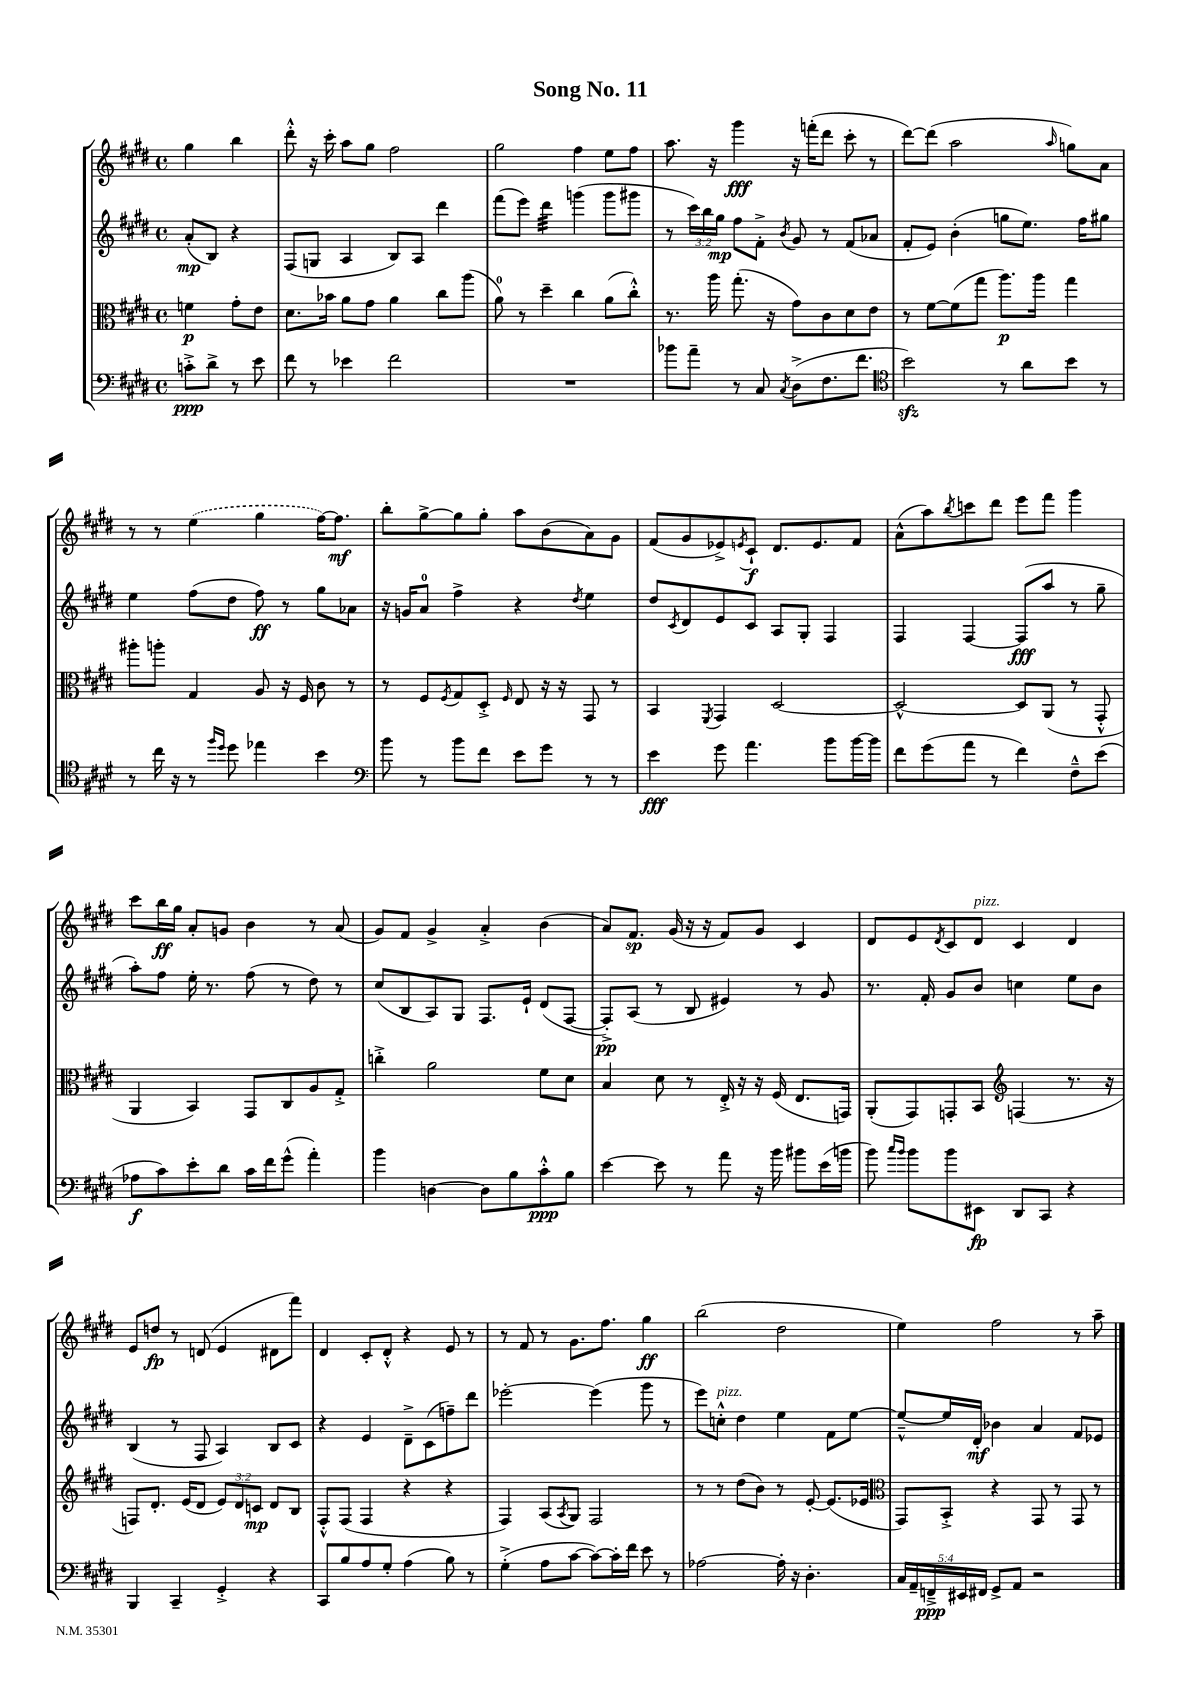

**kern	**kern	**kern	**kern
*staff4	*staff3	*staff2	*staff1
*clefF4	*clefC3	*clefG2	*clefG2
*k[f#c#g#d#]	*k[f#c#g#d#]	*k[f#c#g#d#]	*k[f#c#g#d#]
*M4/4	*M4/4	*M4/4	*M4/4
*met(c)	*met(c)	*met(c)	*met(c)
8c'^\L	4f\	(8a'/L	4gg#\
8d#^\J	.	8B/J)	.
8r	8g#'\L	4r	4bb\
8e\	8e\J	.	.
=	=	=	=
8f#\	8.d#\L	(8F#/L	8ddd#'^^\
8r	.	8G/J	16r
.	16b-\Jk	.	16ccc#'\
4e-\	8a\L	4A/	8aa\L
.	8g#\J	.	8gg#\J
2f#\	4a\	8B/L)	2ff#\
.	.	8A/J	.
.	8cc#\L	4ddd#\	.
.	(8aa\J	.	.
=	=	=	=
1r	8a\)	(8fff#\L	2gg#\
.	8r	8eee\J)	.
.	4dd#~\	4ddd#\	.
.	4cc#\	(4ggg\	4ff#\
.	(8a\L	8ggg\L	8ee\L
.	8cc#'^^\J)	8ggg#\J	8ff#\J
=	=	=	=
8b-\L	8.r	8r	8.aa\
8a~\J	.	24ccc#\LL)	.
.	.	24bb\	.
.	16aa\	.	16r
.	.	24gg#\JJ	.
8r	(8.gg#'\	8ff#\L	4ggg#\
8C#/	.	8f#'^\J	.
.	16r	.	.
8qC#/	.	8qb/	.
(8D#^\L	8g#\L)	8g#/	16r
.	.	.	(16fff'\LK
8.F#\	8c#\	8r	8ddd#\J
.	8d#\	(8f#/L	8ccc#'\
8.f#\J	.	.	.
.	8e\J	8a-/J	8r
=	=	=	=
*clefC4	*	*	*
2b\)	8r	8f#'/L	[8ddd#\L)
.	[8f#\L	8e/J)	(8ddd#\]J
.	(8f#\]	(4b'\	2aa\
.	8gg#\J	.	.
8r	8.aa\L)	8gg\L	.
8a\L	.	8.ee\J)	.
.	16aa\Jk	.	.
.	.	.	16qqaa/
8b\J	4gg#\	.	8gg\L)
.	.	16ff#\LK	.
8r	.	8gg#\J	8a\J
=	=	=	=
8r	8aa#'\L	4ee\	8r
16cc#\	8aa'\J	.	8r
16r	.	.	.
8r	4G#/	(8ff#\L	(4ee\
16qqff#/LL	.	.	.
16qqdd#/JJ	.	.	.
8dd#\	.	8dd#\J	.
4ee-\	8A/	8ff#\)	4gg#\
.	16r	8r	.
.	16F#/	.	.
4b\	8c#\	8gg#\L	[16ff#\LK)
.	.	.	8.ff#\]J
.	8r	8a-\J	.
=	=	=	=
*clefF4	*	*	*
8b\	8r	16r	8bb'\L
.	.	16g/LK	.
8r	8F#/L	8a/J	[8gg#^\
.	8qF#/	.	.
8b\L	8G#/	4ff#^\	8gg#\]
8f#\J	8D#'^/J	.	8gg#'\J
.	16qqF#/	.	.
8e\L	8E/	4r	8aa\L
8g#\J	16r	.	(8b\
.	16r	.	.
.	.	8qdd#/	.
8r	8GG#/	4ee\	8a\)
8r	8r	.	8g#\J
=	=	=	=
4e\	4BB/	8dd#/L	(8f#/L
.	.	8qc#/	.
.	.	8d#/	8g#/
.	8qFF#/	.	.
8g#\	4GG#/	8e/	8e-^/)
.	.	.	8qe/
4.a\	.	8c#/J	8c#`/J
.	[2D#/	8A/L	8.d#/L
.	.	8G#'/J	.
.	.	.	8.e/
8b\L	.	4F#/	.
[16b\L	.	.	8f#/J
16b\]JJ	.	.	.
=	=	=	=
8f#\L	2D#^^/_	4F#/	(8a^^\L
(8g#\	.	.	8aa\)
.	.	.	8qbb/
8a\J	.	[4F#/	8ccc\
8r	.	.	8ddd#\J
4f#\)	8D#/]L	(8F#/]L	8eee\L
.	(8AA/J	8aa/J	8fff#\J
8F#~^^\L	8r	8r	4ggg#\
(8e\J	8GG#'^^/	8gg#~\	.
=	=	=	=
8A-\L	4AA/	8aa'\L)	8ccc#\L
8c#\)	.	8ff#\J	16bb\L
.	.	.	16gg#\JJ
8e'\	4BB/)	16ee'\	8a'/L
.	.	8.r	.
8d#\J	.	.	8g/J
16c#\LL	8GG#/L	(8ff#\	4b\
16f#\J	.	.	.
(8g#^^\J	8C#/	8r	.
4a'\)	8A/	8dd#\)	8r
.	8G#'^/J	8r	(8a/
=	=	=	=
4b\	4cc'^\	(8cc#/L	8g#/L)
.	.	8B/	8f#/J
[4D\	2a\	8A/)	4g#^/
.	.	8G#/J	.
8D\]L	.	8.F#/L	4a'^/
8B\	.	.	.
.	.	16e`/Jk	.
8c#'^^\	8f#\L	(8d#/L	(4b\
8B\J	8d#\J	[8F#/J	.
=	=	=	=
[4e\	4B/	8F#'^/]L)	8a/L)
.	.	(8A/J	8.f#/J
8e\]	8d#\	8r	.
.	.	.	(16g#/
8r	8r	8B/	16r
.	.	.	16r
8a\	16E'^/	4e#/)	8f#/L)
.	16r	.	.
16r	16r	.	8g#/J
16b\	(16F#/	.	.
8b#\L	8.E/L	8r	4c#/
(16e\L	.	8g#/	.
16b\JJ	16GG/Jk)	.	.
=	=	=	=
8b\)	(8AA'/L	8.r	8d#/L
16qqcc#/LL	.	.	.
16qqb/JJ	.	.	.
8b\L	8GG#/)	.	8e/
.	.	16f#'/	.
.	.	.	8qd#/
8b\	8GG'/	8g#/L	8c#/
8EE#\J	8BB/J	8b/J	8d#/J
*	*clefG2	*	*
8DD#/L	(4F/	4cc\	4c#/
8CC#/J	.	.	.
4r	8.r	8ee\L	4d#/
.	.	8b\J	.
.	16r	.	.
=	=	=	=
4BBB/	8F/L)	(4B/	8e/L
.	8.d#'/J	.	8dd/J
4CC#~/	.	8r	8r
.	(16e/LK	.	.
.	8d#/J	8F#/	(8d/
4GG#'^/	12e/L)	4A/)	4e/
.	12d#/	.	.
.	12c/J	.	.
4r	8d#/L	8B/L	8d#\L
.	8B/J	8c#/J	8fff#\J)
=	=	=	=
8CC#/L	8F#'^^/L	4r	4d#/
8B/	(8F#/J	.	.
8A/	4F#/	4e/	8c#'/L
8G#'/J	.	.	8d#'^^/J
(4A\	4r	8d#~^\L	4r
.	.	(8c#\	.
8B\)	4r	8ff~\)	8e/
8r	.	8ddd#\J	8r
=	=	=	=
(4G#'^\	4F#/)	[2eee-'\	8r
.	.	.	8f#/
8A\L	(8A/L	.	8r
.	8qA/	.	.
[8c#\J	8G#/J)	.	8.g#\L
8c#\_L)	2F#/	(4eee-\]	.
.	.	.	8.ff#\J
16c#'\]L	.	.	.
16f#\JJ	.	.	.
8e\	.	8ggg#\	4gg#\
8r	.	8r	.
=	=	=	=
[2A-\	8r	8eee\L)	(2bb\
.	8r	8cc'^^\J	.
.	(8dd#\L	4dd#\	.
.	8b\J)	.	.
16A-'\]	8r	4ee\	2dd#\
16r	.	.	.
4.D#'\	[8e'/	.	.
.	(8.e/]L	8f#\L	.
.	.	[8ee\J	.
.	16e-/Jk	.	.
=	=	=	=
*	*clefC3	*	*
20C#/LL	8GG#/L)	8ee~^^/_L	4ee\)
20AA~/	.	.	.
20FF~^/	.	.	.
.	8BB'^/J	16ee/]L	.
20EE#/	.	.	.
.	.	16d#'/JJ	.
20FF#/JJ	.	.	.
8GG#^/L	4r	4b-\	2ff#\
8AA/J	.	.	.
2r	8GG#/	4a/	.
.	8r	.	.
.	8GG#/	8f#/L	8r
.	8r	8e-/J	8aa~\
==	==	==	==
*-	*-	*-	*-
